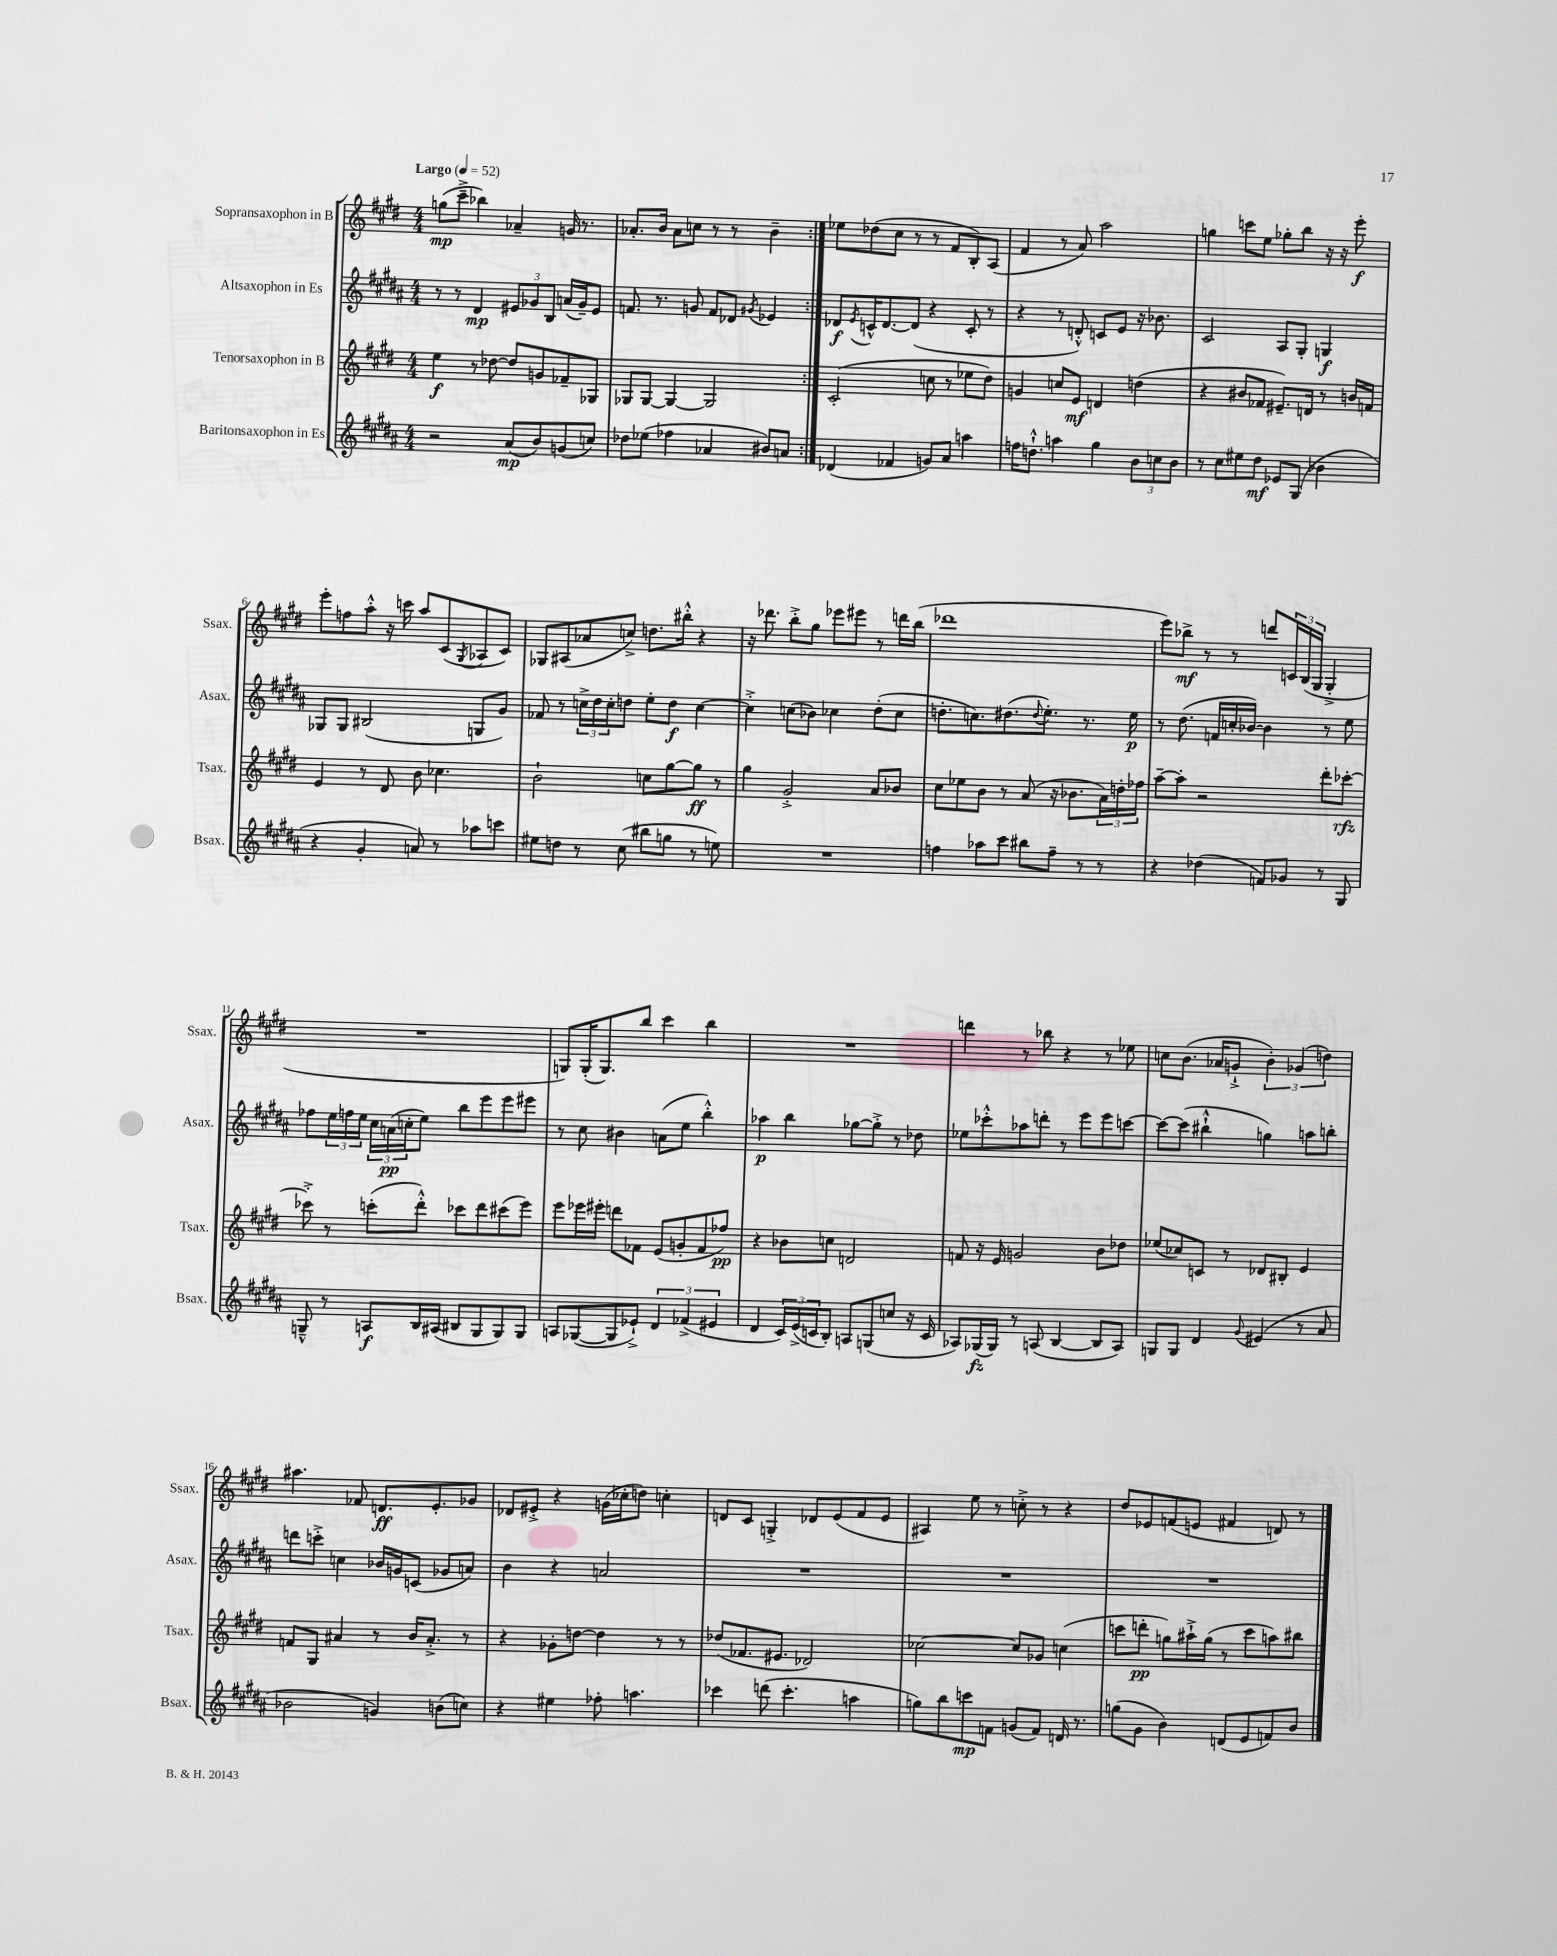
<<
\new StaffGroup <<
\new Staff = "s0" \with { instrumentName = "Sopransaxophon in B" shortInstrumentName = "Ssax." } {
    \clef treble \key e \major \numericTimeSignature \time 4/4 \tempo "Largo" 4 = 52
    \repeat volta 2 { g''8\mp( cis'''8---> bes''4) aes'4-- g'16 r8. |
    aes'8.-. b'16 aes'8 c''8 r8 r8 b'4-- | }
    ees''8 des''8( cis''8 r8 r8 fis'8 b8-.) a8( |
    fis'4 r8 a'8) a''2 |
    g''4 c'''8 e''8 ges''8-. b''8 r16 r16 e'''8-.\f |
    e'''8-. f''8 a''8-.-^ r16 c'''16 a''8 cis'8( \acciaccatura { gis8 } aes8 cis'8) |
    ges8 ais8( aes'8 c''8->) d''8. bis''16-.-^ r4 |
    r16 des'''8. b''8-.-> gis''8 ees'''8 eis'''8 r8 d'''16 b''16( |
    des'''1 |
    e'''8) bes''8->\mf r8 r8 d'''8 \tuplet 3/2 { c'16 b16( gis16 } gis4-.-> |
    R1 |
    g8) g16-.( g8.) b''8 cis'''4 b''4 |
    R1 |
    d'''4 r8 bes''8 r4 r8 ees''8 |
    c''8 b'8.( aes'16 g'8-!-> \tuplet 3/2 { b'4-.) ges'4( d''4) } |
    ais''4. fes'8 d'8.\ff e'8.-. ges'8 |
    des'8 eis'8-.-> r4 g'16( ces''16-. d''8) c''4-. |
    d'8 cis'8 g4-.-> des'8 e'8( fis'8 e'8 |
    ais4) e''8 r8 c''8-.-> r8 r4 |
    dis''8 ees'8 f'8( e'8 fis'4 d'8) r8 \bar "|." |
}
\new Staff = "s1" \with { instrumentName = "Altsaxophon in Es" shortInstrumentName = "Asax." } {
    \clef treble \key b \major \numericTimeSignature \time 4/4
    \repeat volta 2 { r8 r8 dis'4\mp \tuplet 3/2 { eis'8 ges'8 b8 } a'16( ges'16--) eis'8 |
    f'8. r8. g'8 f'8 des'8 \acciaccatura { gis'8 } ees'4 | }
    des'8\f \acciaccatura { e'8 } c'16-^ des'8.~ des'8( r4 c'8-. r8 |
    r4 r8 d'8-.-^) c'8 e'8 r16 bes'8. |
    cis'2 ais8 gis8-. g4\f |
    ges8 ges8 bis2( g8 gis'8) |
    fes'8 r8 \tuplet 3/2 { c''16-> dis''16 c''16-. } d''8 e''8-. d''8\f c''4~ |
    c''4-.-> c''8( bes'8) ces''4 dis''8-.( ces''8 |
    d''8.-. c''8.) dis''8.( \appoggiatura { dis''8 } e''8.-.) r8. e''16\p |
    r8 dis''8.( f'16 c''16-. bes'16~) bes'4 r8 e''8 |
    fes''8 \tuplet 3/2 { e''16 f''16 e''16 } \tuplet 3/2 { cis''16 a'16\pp( c''16-. } e''8) b''8 e'''8 e'''8 eis'''8 |
    r8 cis''8 bis'4 a'8( e''8 b''4-.-^) |
    aes''4\p b''4 ges''8~ ges''8-.-> r8 des''8 |
    ees''8 ces'''8-.-^ aes''8 d'''8-. r8 e'''8 e'''8 c'''8~ |
    c'''8~ c'''8( bis''4-!-^ g''4) a''8 b''8-. |
    d'''8 c'''8-.-> c''4 bes'16 g'16 c'8( ges'8 a'8) |
    b'4 r4 a'2 |
    R1 |
    R1 |
    R1 \bar "|." |
}
\new Staff = "s2" \with { instrumentName = "Tenorsaxophon in B" shortInstrumentName = "Tsax." } {
    \clef treble \key e \major \numericTimeSignature \time 4/4
    \repeat volta 2 { e''4\f r8 des''8~ des''8 g'8 fes'8-- ges8 |
    ges8 ges8~ ges4~ ges2 | }
    cis'2-.( c''8 r8 ees''8 dis''8) |
    g'4 c''8 e'8\mf d'4 d''4( |
    r4 bis'8 fes'8 eis'8.--) d'16 r8 b'16 f'16 |
    e'4 r8 dis'8 b'8 ces''4. |
    b'2-! c''8 gis''8~ gis''8\ff r8 |
    gis''4 gis'2-.-> a'8 bes'8 |
    cis''8 ees''8 b'8 r8 a'8( r16 bes'8. \tuplet 3/2 { a'16) d''16-. fes''16 } |
    a''8~-- a''8-. r2 dis'''8-. ces'''8~-.\rfz |
    ces'''8-.-> r8 c'''8-.( dis'''8-.-^) ces'''8 dis'''8 cis'''8( e'''8) |
    e'''8 ees'''16 eis'''16-. d'''8 fes'8 e'8( g'8-. fes'8 fes''8\pp) |
    r4 bes'8 c''8 d'2 |
    f'8 r16 e'16 g'2 b'8 des''8 |
    ees''8( ces''8) c'8 r8 des'8 bis8-. e'4 |
    f'8 gis8 ais'4 r8 b'16 ais'8.-.-> r8 |
    r4 ges'8-. d''8~ d''4 r8 r8 |
    des''8( fes'8. eis'8. des'2) |
    ces''2~ ces''8 ges'8 c''4( |
    c'''8 d'''8-.\pp g''8) ais''16-!-> g''16( r8 c'''8 a''8) bis''8 \bar "|." |
}
\new Staff = "s3" \with { instrumentName = "Baritonsaxophon in Es" shortInstrumentName = "Bsax." } {
    \clef treble \key b \major \numericTimeSignature \time 4/4
    \repeat volta 2 { r2 ais'8\mp( b'8) g'8( c''8) |
    des''8 ees''8( fes''4 aes'4 bis'8) a'8 | }
    des'4( fes'4 g'8) ais'8 a''4 |
    f''16 d''8.-!-^ a''4 gis''4 \tuplet 3/2 { b'8 c''8 b'8 } |
    r8 cis''8 eis''8 dis''8\mf ees'8 gis8( bes'4 |
    r4 gis'4-. a'8) r8 aes''8 c'''8 |
    eis''8 d''8 r8 cis''8( bis''8 g''8 r8 e''8) |
    R1 |
    f''4 aes''8 cis'''8 bis''8 f''8-- r8 r8 |
    r4 des''4( f'8) ges'8 r8 gis8 |
    g8---^ r8 a8\f b16 ais16( bis8 g8 g8) g8 |
    a8 ges8~( ges8 ees'8-!->) \tuplet 3/2 { dis'4 fes'4->( eis'4 } |
    dis'4 \tuplet 3/2 { cis'16) e'16->( c'16 } b8-.) a8 g8( c''8 r16 c'16 |
    aes8) ges16\fz( ges16) r8 a8( b4~ b8 a8) |
    g8 g8 dis'4 \appoggiatura { gis'8 } eis'4( r8 ais'8 |
    bes'2 g'4) b'8( c''8) |
    r4 eis''4 fes''8-. a''4. |
    ces'''4 d'''8( ces'''4.-. a''4 |
    g''8) b''8 c'''8\mp f'8 g'8( f'8) d'16 r8. |
    g''8( gis'8 b'4) d'8( e'8 f'8) b'8 \bar "|." |
}
>>
>>
